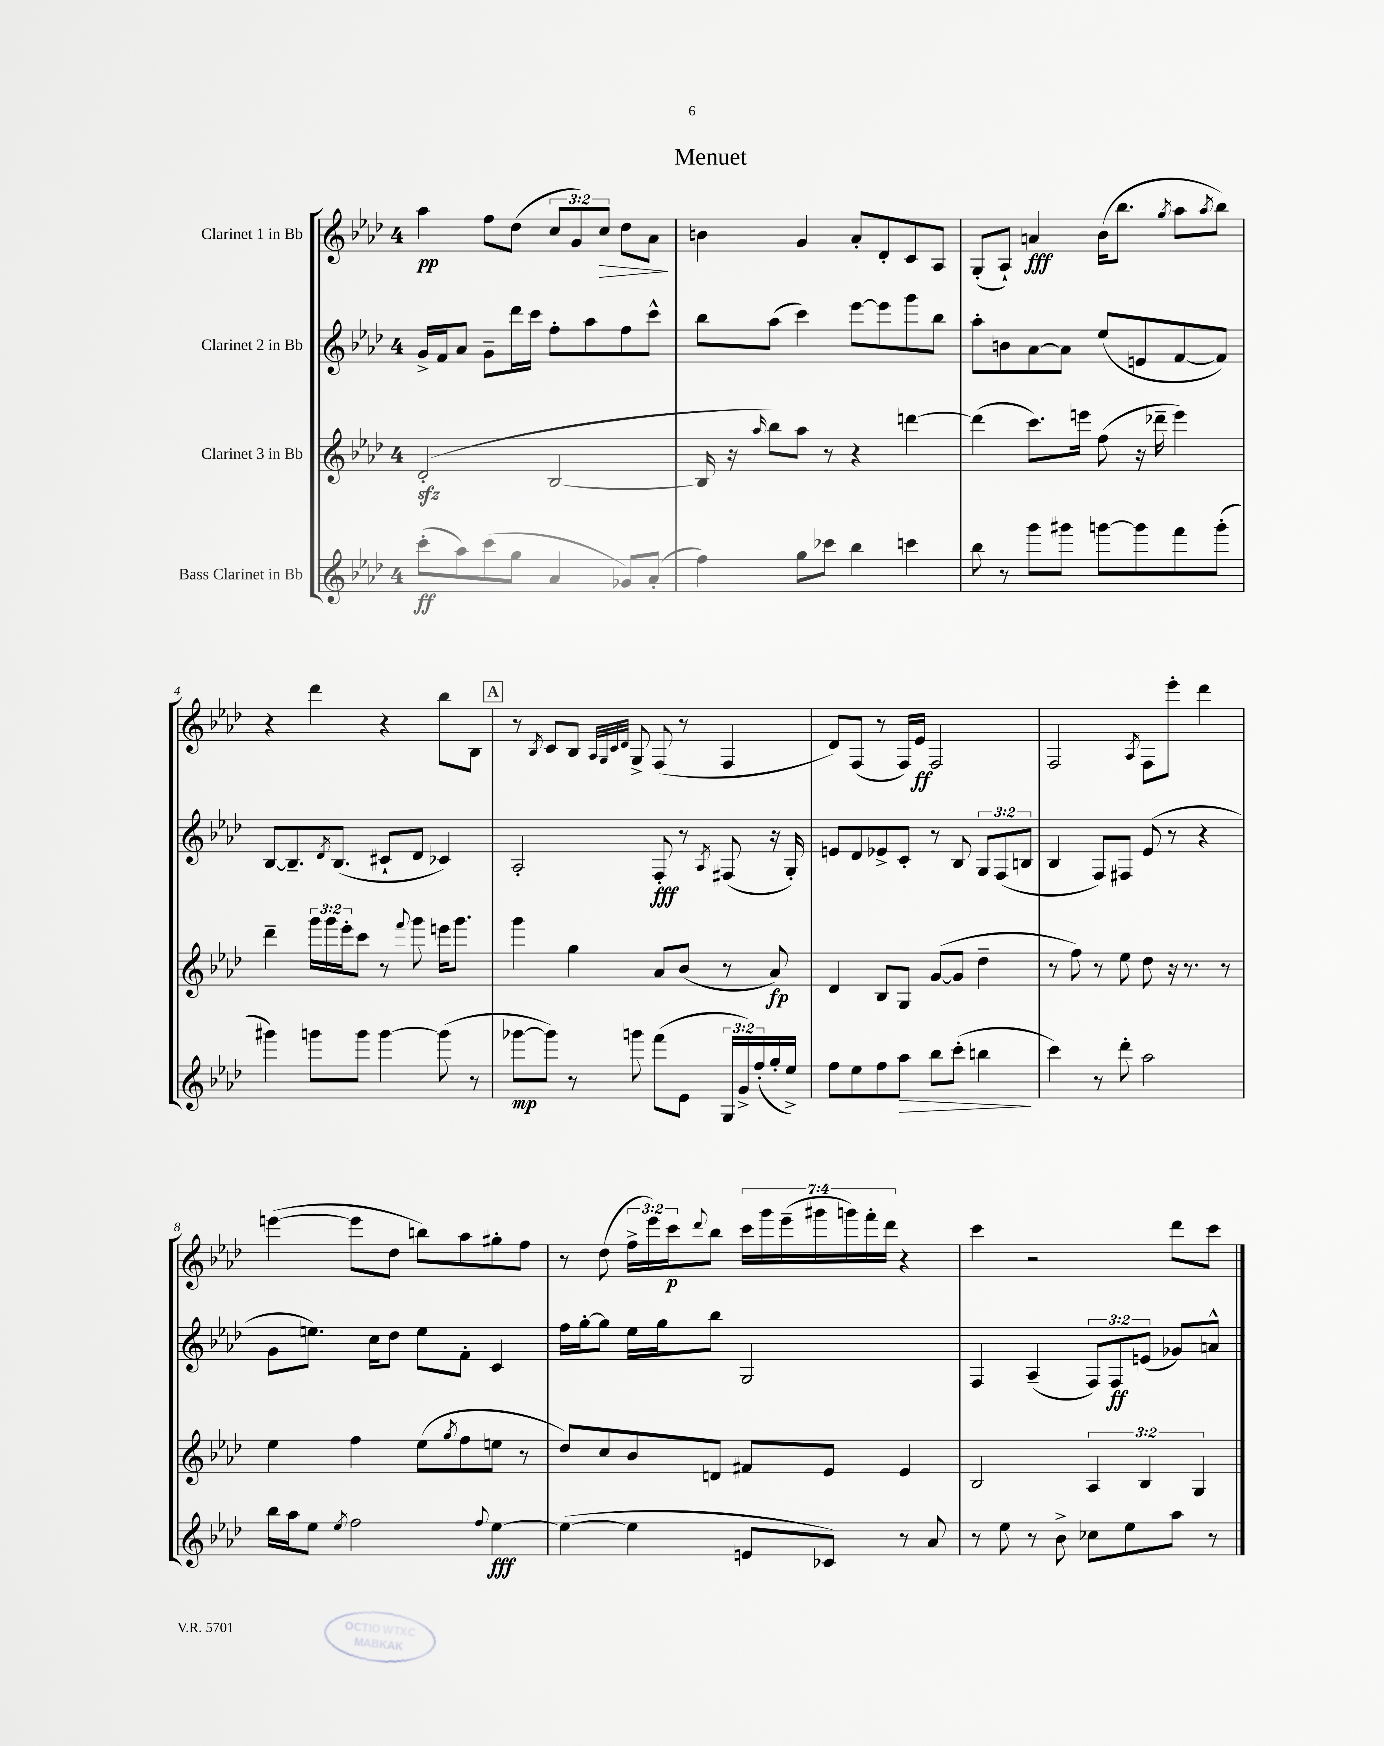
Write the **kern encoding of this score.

**kern	**kern	**kern	**kern
*staff4	*staff3	*staff2	*staff1
*clefG2	*clefG2	*clefG2	*clefG2
*k[b-e-a-d-]	*k[b-e-a-d-]	*k[b-e-a-d-]	*k[b-e-a-d-]
*M4/4	*M4/4	*M4/4	*M4/4
(8ccc'\L	(2d-'/	16g^/LL	4aa-\
.	.	16f/J	.
8aa-\)	.	8a-/J	.
(8ccc\	.	8g~\L	8ff\L
8gg\J	.	16ddd-\L	(8dd-\J
.	.	16ccc\JJ	.
4a-/	[2B-/	8ff'\L	12cc/L
.	.	.	12g/)
.	.	8aa-\	.
.	.	.	12cc/J
8g-/L)	.	8ff\	8dd-\L
(8a-'/J	.	8ccc^^\J	8a-\J
=	=	=	=
4ff\)	16B-/]	8bb-\L	4b\
.	16r	.	.
.	16qqaa-/	.	.
.	8bb-\L)	(8aa-\J	.
8gg\L	8aa-\J	4ccc\)	4g/
8ccc-\J	8r	.	.
4bb-\	4r	[8eee-\L	8a-'/L
.	.	8eee-\]	8d-'/
4ccc\	[4ddd\	8ggg\	8c/
.	.	8bb-\J	8A-/J
=	=	=	=
8bb-\	(4ddd\]	8aa-'\L	(8G'/L
8r	.	8b\	8A-`/J)
8ggg\L	8.ccc\L)	[8a-\	4a/
8ggg#\J	.	8a-\]J	.
.	16eee\Jk	.	.
[8ggg\L	(8ff\	(8ee-/L	(16b-\LK
.	.	.	8.bb-\J
8ggg\]	16r	8e/	.
.	16ddd-~\	.	.
.	.	.	8qgg/
8fff\	4eee\)	[8f/	8aa-\L
.	.	.	8qaa-/
(8ggg'\J	.	8f/]J)	8bb-\J)
=	=	=	=
4ggg#\)	4ddd-~\	[8B-/L	4r
.	.	8.B-~/]	.
8ggg\L	24ggg\LL	.	4ddd-\
.	24ggg\	.	.
.	.	8qd-/	.
.	.	(8.B-/J	.
.	24eee-'\J	.	.
8ggg\J	8ccc\J	.	.
[4ggg\	8r	8c#`/L	4r
.	8qqfff/	.	.
.	8ggg\	8d-/J	.
(8ggg\]	16eee\LK	4c-/)	8bb-\L
.	8.ggg\J	.	.
8r	.	.	8B-\J
=	=	=	=
[8ggg-\L	4ggg\	2A-'/	8r
.	.	.	8qB-/
8ggg-\]J)	.	.	8c/L
8r	4gg\	.	8B-/J
.	.	.	32qqA-/LLL
.	.	.	32qqG/
.	.	.	32qqc/
.	.	.	32qqd-/JJJ
8ggg\	.	.	8G^/
(8fff\L	8a-/L	8F'/	(8F/
8e-\J	(8b-/J	8r	8r
.	.	8qA-/	.
24G/LL	8r	(8F#/	4F/
24g^/)	.	.	.
(24ff'/	.	.	.
16gg'/	8a-/)	16r	.
16ee-^/JJ)	.	16G'/)	.
=	=	=	=
8ff\L	4d-/	8e/L	8d-/L)
8ee-\	.	8d-/	(8F/J
8ff\	8B-/L	8e-^/	8r
8aa-\J	8G/J	8c'/J	16F/LL)
.	.	.	16e-/JJ
8bb-\L	([8g/L	8r	2F/
(8ccc'\J	8g/]J	8B-/	.
4bb\	4dd-~\	12G/L	.
.	.	(12F/	.
.	.	12B/J	.
=	=	=	=
4ccc\)	8r	4B-/	2F/
.	8ff\)	.	.
8r	8r	8F/L)	.
8ddd-'\	8ee-\	8F#/J	.
.	.	.	8qA-/
2aa-\	8dd-\	(8e-/	8F\L
.	16r	8r	8eee-'\J
.	8.r	.	.
.	.	4r	4ddd-\
.	8r	.	.
=	=	=	=
16bb-\LL	4ee-\	8g\L	([4eee\
16aa-\J	.	.	.
8ee-\J	.	8.ee\J)	.
8qee-/	.	.	.
2ff\	4ff\	.	8eee\]L
.	.	16cc\LK	.
.	.	8dd-\J	8dd-\J
.	(8ee-\L	8ee\L	8bb\L)
.	8qgg/	.	.
.	8ff\	8f'\J	8aa-\
8qqff/	.	.	.
[4ee-\	8ee\J	4c/	8gg#'\
.	8r	.	8ff\J
=	=	=	=
(4ee-\_	8dd-/L)	16ff\LL	8r
.	.	[16gg'\J	.
.	8cc/	8gg\]J	(8dd-\
4ee-\]	8b-/	16ee-\LL	24ff^\LL
.	.	.	24eee-\)
.	.	16gg\J	.
.	.	.	24ccc\J
.	.	.	8qqddd-/
.	8d/J	8bb-\J	8bb-\J
8e/L	8f#/L	2G/	28ccc\LL
.	.	.	28ggg\
.	.	.	(28eee-~\
.	.	.	28ggg#\
8c-/J)	8e-/J	.	.
.	.	.	28ggg\)
.	.	.	28fff'\
.	.	.	28ddd-\JJ
8r	4e-/	.	4r
8a-/	.	.	.
=	=	=	=
8r	2B-/	4F/	4ccc\
8ee-\	.	.	.
8r	.	(4A-~/	2r
8b-^\	.	.	.
8cc-\L	6A-/	12F/L)	.
.	.	12F/	.
8ee-\	.	.	.
.	6B-/	(12e/J	.
8aa-\J	.	8g-/L)	8ddd-\L
.	6G/	.	.
8r	.	8a^^/J	8ccc\J
==	==	==	==
*-	*-	*-	*-
